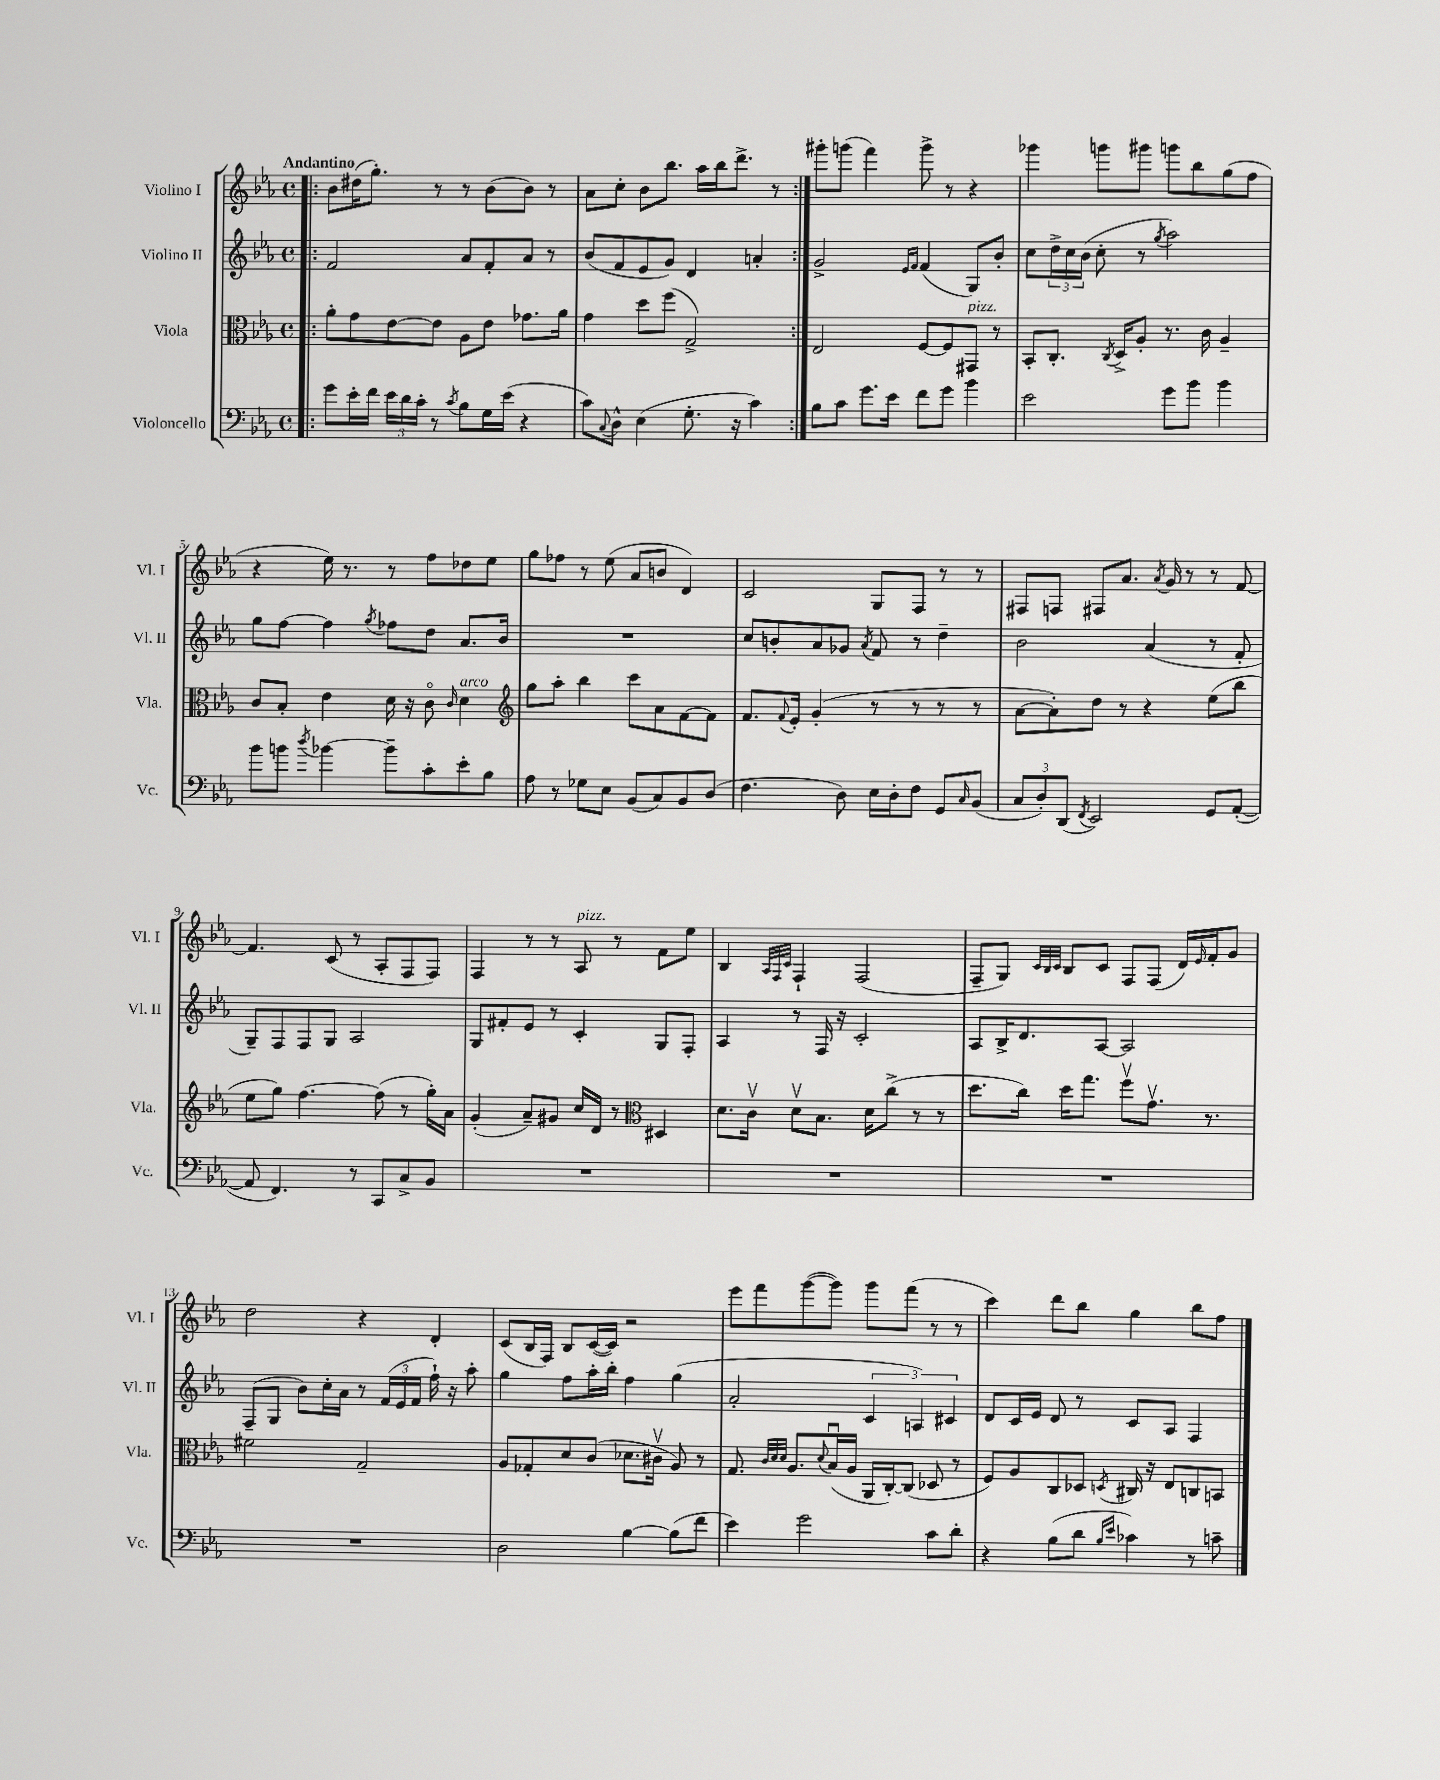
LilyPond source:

<<
\new StaffGroup <<
\new Staff = "s0" \with { instrumentName = "Violino I" shortInstrumentName = "Vl. I" } {
    \clef treble \key ees \major \defaultTimeSignature \time 4/4 \tempo "Andantino"
    \repeat volta 2 { \bar ".|:" bes'8 dis''16( g''8.-.) r8 r8 bes'8( bes'8) r8 |
    aes'8 c''8-. bes'8 bes''8. aes''16 bes''16 d'''8.-> r8 | }
    gis'''8-. g'''8( f'''4) g'''8-> r8 r4 |
    ges'''4 g'''8 gis'''8 g'''8 bes''8 g''8( f''8 |
    r4 ees''16) r8. r8 f''8 des''8 ees''8 |
    g''8 fes''8 r8 ees''8( aes'8 b'8 d'4) |
    c'2 g8 f8 r8 r8 |
    fis8 f8 fis8 aes'8. \acciaccatura { aes'8 } g'16 r8 r8 f'8~ |
    f'4. c'8( r8 aes8-. f8 f8) |
    f4 r8 r8 aes8^\markup { \italic "pizz." } r8 f'8 ees''8 |
    bes4 \grace { aes32 f32 c'32 } f4-! f2( |
    f8-- g8) \grace { c'32 bes32 c'32 } bes8 c'8 f8 f8( d'16) \grace { ees'16 } f'16-. g'8 |
    d''2 r4 d'4-. |
    c'8( bes16 f16) bes8 c'16~( c'16) r2 |
    ees'''8 f'''8 g'''8~( g'''8) g'''8 f'''8( r8 r8 |
    c'''4) d'''8 bes''8 g''4 bes''8 f''8 \bar "|." |
}
\new Staff = "s1" \with { instrumentName = "Violino II" shortInstrumentName = "Vl. II" } {
    \clef treble \key ees \major \defaultTimeSignature \time 4/4
    \repeat volta 2 { \bar ".|:" f'2 aes'8 f'8-. aes'8 r8 |
    bes'8( f'8 ees'8 g'8) d'4 a'4-. | }
    g'2-> \grace { ees'16 f'16 } f'4( g8) bes'8-. |
    c''8 \tuplet 3/2 { d''16-> c''16 bes'16( } c''8-. r8 \acciaccatura { g''8 } aes''2) |
    g''8 f''8~ f''4 \acciaccatura { g''8 } fes''8 d''8 aes'8. bes'16 |
    R1 |
    c''8 b'8-. aes'8 ges'8 \acciaccatura { aes'8 } f'8 r8 d''4-- |
    bes'2 aes'4( r8 f'8-. |
    g8--) f8 f8 g8 aes2 |
    g8 fis'8-. ees'8 r8 c'4-. g8 f8-. |
    aes4 r8 f16 r16 c'2-. |
    aes8 bes16-> d'8. aes8~ aes2 |
    f8--( g8 bes'8) c''16-. aes'16 r8 \tuplet 3/2 { f'16( ees'16 f'16 } f''16-!) r16 aes''8-. |
    g''4 f''8 aes''16-. bes''16-. f''4 g''4( |
    aes'2-. \tuplet 3/2 { c'4 a4) cis'4 } |
    d'8 c'16 ees'16 d'8 r8 c'8 aes8 f4 \bar "|." |
}
\new Staff = "s2" \with { instrumentName = "Viola" shortInstrumentName = "Vla." } {
    \clef alto \key ees \major \defaultTimeSignature \time 4/4
    \repeat volta 2 { \bar ".|:" aes'8-. g'8 ees'8~ ees'8 aes8 ees'8 ges'8. aes'16 |
    g'4 d''8 f''8( g2->) | }
    ees2 f8~ f8 gis,8^\markup { \italic "pizz." } r8 |
    bes,8-. c8.-. \acciaccatura { c8 } d16-> aes8-. r8. c'16 aes4-- |
    c'8 bes8-. ees'4 d'16 r16 c'8\flageolet \grace { c'16 } d'4^\markup { \italic "arco" } |
    \clef treble g''8 aes''8-. bes''4 c'''8 aes'8 f'8~ f'8 |
    f'8. \appoggiatura { f'8 } ees'16-. g'4-.( r8 r8 r8 r8 |
    aes'8~ aes'8-.) d''8 r8 r4 ees''8( bes''8 |
    ees''8 g''8) f''4.~ f''8( r8 g''16-.) aes'16 |
    g'4-.( aes'8--) gis'8 c''16 d'16 r8 \clef alto dis4 |
    d'8. c'16\upbow d'8\upbow bes8. d'16 c''8->( r8 r8 |
    d''8. c''16) d''16 g''8. f''8\upbow g'8.\upbow r8. |
    fis'2 g2-- |
    aes8 ges8-. d'8 c'8( des'8. cis'16\upbow aes8) r8 |
    g8. \grace { c'32 d'32 d'32 } aes8. \appoggiatura { d'8 } bes16\downbow( aes16 aes,16 c16~-.) c8( des8 r8 |
    f8) aes8 c8 des8 \acciaccatura { d8 } cis16 r16 ees8 c8 b,8 \bar "|." |
}
\new Staff = "s3" \with { instrumentName = "Violoncello" shortInstrumentName = "Vc." } {
    \clef bass \key ees \major \defaultTimeSignature \time 4/4
    \repeat volta 2 { \bar ".|:" g'8 ees'16-. f'16 \tuplet 3/2 { ees'16 d'16 c'16-. } r8 \acciaccatura { c'8 } bes8 g16 ees'16( r4 |
    c'8) \appoggiatura { c8 } d8-^ ees4( g8.-. r16 c'4) | }
    bes8 c'8 g'8. ees'16 f'8 g'8 bes'4 |
    ees'2 g'8 bes'8 bes'4 |
    bes'8 b'8 \acciaccatura { d''8 } bes'4~ bes'8-- c'8-. ees'8-. bes8 |
    aes8 r8 ges8 ees8 bes,8( c8) bes,8 d8( |
    f4. d8) ees16 d16-. f8 g,8 \grace { c16 } bes,8( |
    \tuplet 3/2 { c8 d8-.) d,8( } \acciaccatura { f,8 } ees,2) g,8 aes,8~-.( |
    aes,8 f,4.) r8 c,8 c8-> bes,8 |
    R1 |
    R1 |
    R1 |
    R1 |
    d2 bes4~ bes8( f'8 |
    ees'4) g'2 c'8 d'8-. |
    r4 bes8( d'8 \grace { bes16 ees'16 } ces'4) r8 c'8-- \bar "|." |
}
>>
>>
